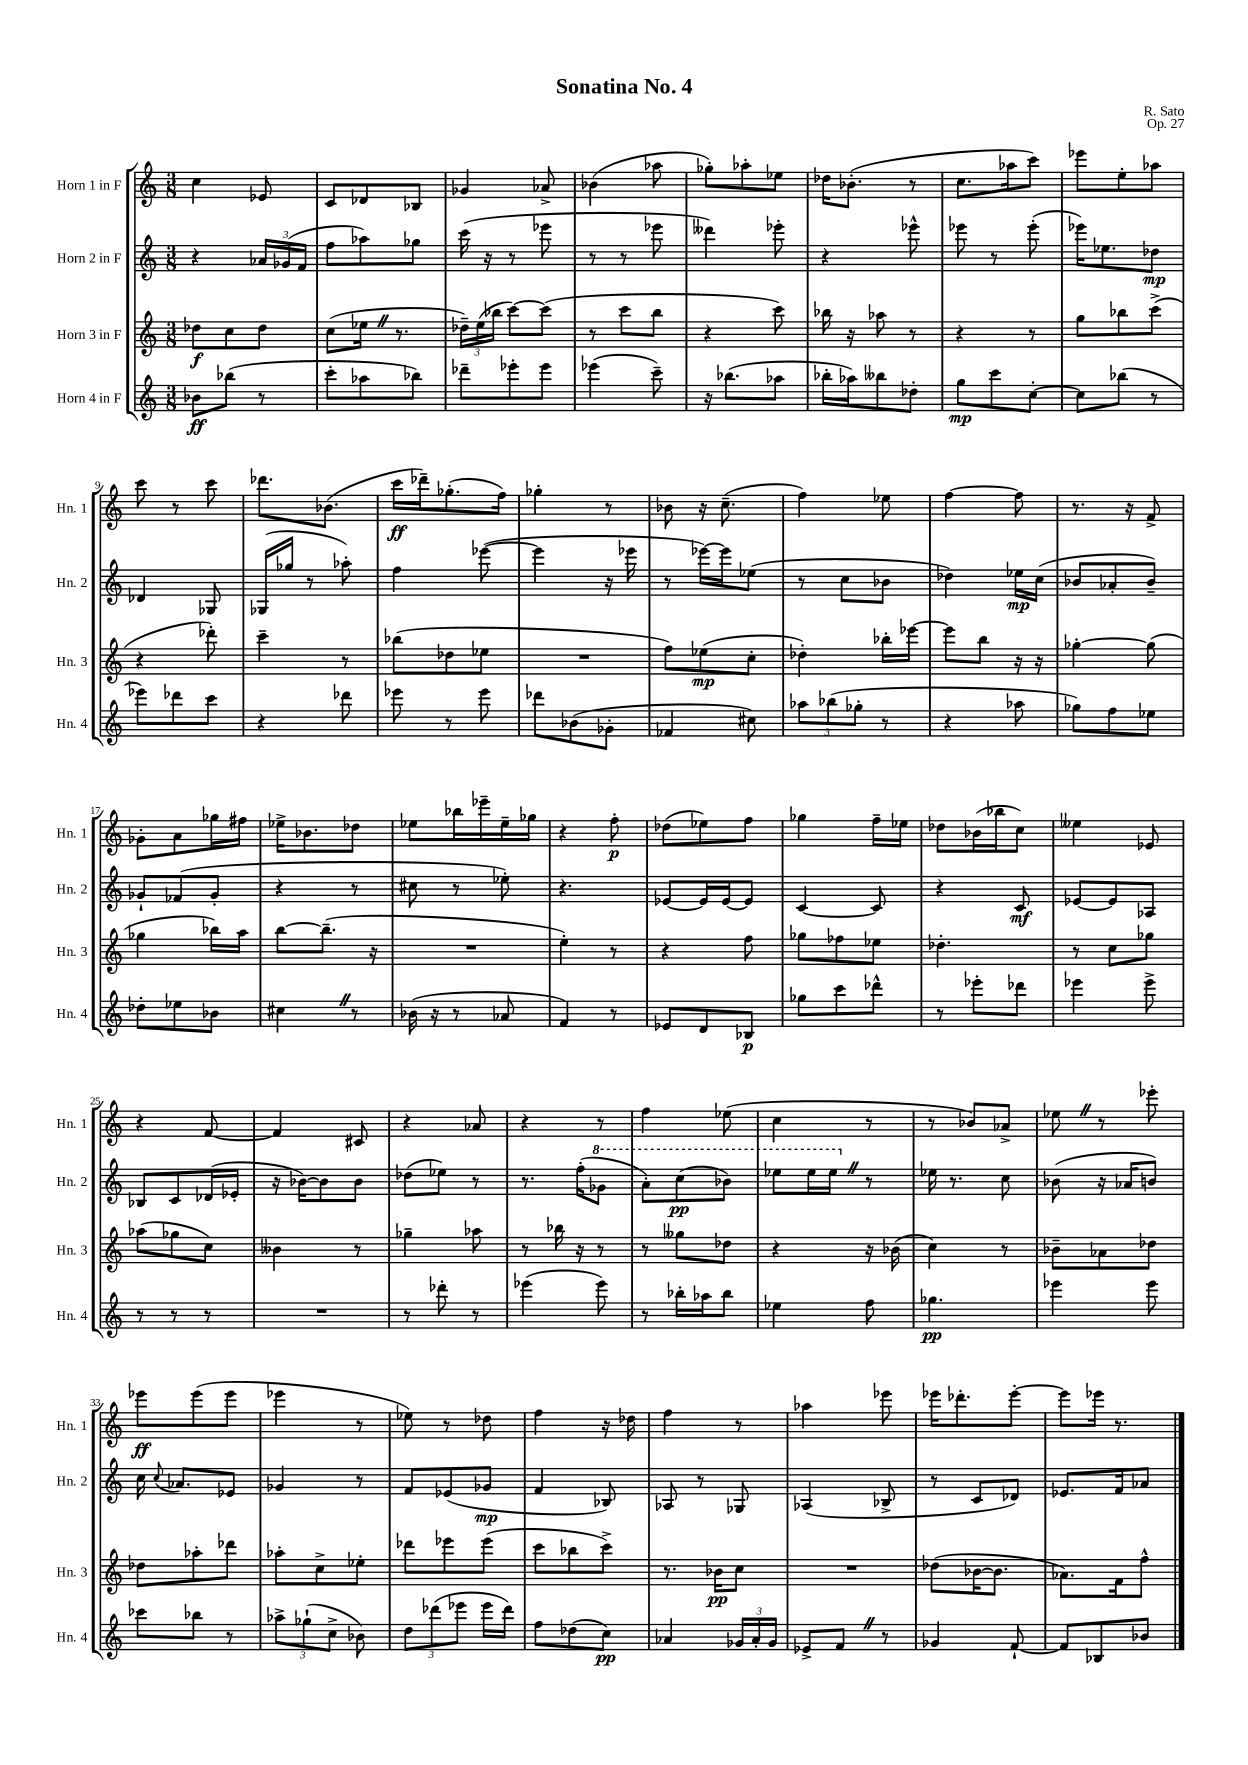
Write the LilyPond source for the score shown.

\header { title = "Sonatina No. 4" composer = "R. Sato" opus = "Op. 27" }
<<
\new StaffGroup <<
\new Staff = "s0" \with { instrumentName = "Horn 1 in F" shortInstrumentName = "Hn. 1" } {
    \clef treble \key c \major \numericTimeSignature \time 3/8
    \autoBeamOff c''4 ees'8 |
    c'8[ des'8 bes8] |
    ges'4 aes'8-> |
    bes'4( aes''8 |
    ges''8[-.) aes''8-. ees''8] |
    des''16[ bes'8.]-.( r8 |
    c''8.[ aes''16 c'''8]) |
    ees'''8[ e''8-. aes''8] |
    c'''8 r8 c'''8 |
    des'''8.[ bes'8.]( |
    c'''16[\ff des'''16--) ges''8.-.( f''16]) |
    ges''4-. r8 |
    bes'8 r16 c''8.--( |
    f''4) ees''8 |
    f''4~ f''8 |
    r8. r16 f'8-> |
    ges'8[-. a'8 ges''16 fis''16] |
    ees''16[-> bes'8. des''8] |
    ees''8[ bes''16 ees'''16-- ees''16-- ges''16] |
    r4 f''8-.\p |
    des''8[( ees''8) f''8] |
    ges''4 f''16[-- ees''16] |
    des''8[ bes'16( bes''16 c''8]) |
    eeses''4 ees'8 |
    r4 f'8~ |
    f'4 cis'8 |
    r4 aes'8 |
    r4 r8 |
    f''4 ees''8( |
    c''4 r8 |
    r8 bes'8[) aes'8]-> |
    ees''8 \once \override BreathingSign.text = \markup { \musicglyph "scripts.caesura.straight" } \breathe r8 ees'''8-. |
    ees'''8[\ff ees'''8( ees'''8] |
    ees'''4 r8 |
    ees''8) r8 des''8 |
    f''4 r16 des''16 |
    f''4 r8 |
    aes''4 ees'''8 |
    ees'''16[ des'''8.-. ees'''8]~-. |
    ees'''8[ ees'''16] r8. \bar "|." |
}
\new Staff = "s1" \with { instrumentName = "Horn 2 in F" shortInstrumentName = "Hn. 2" } {
    \clef treble \key c \major \numericTimeSignature \time 3/8
    \autoBeamOff r4 \tuplet 3/2 { aes'16[ ges'16( f'16] } |
    f''8[ aes''8) ges''8] |
    c'''16( r16 r8 ees'''8 |
    r8 r8 ees'''8 |
    deses'''4) ees'''8-. |
    r4 ees'''8-^ |
    ees'''8 r8 ees'''8-.( |
    ees'''16[) ees''8. des''8]\mp |
    des'4 ges8 |
    ges16[( ges''16] r8 aes''8-.) |
    f''4 ees'''8~( |
    ees'''4 r16 ees'''16 |
    r8 ees'''16[~) ees'''16 ees''8]( |
    r8 c''8[ bes'8] |
    des''4) ees''16[\mp c''16]( |
    bes'8[ aes'8-. bes'8]--) |
    ges'8[-! fes'8( ges'8]-. |
    r4 r8 |
    cis''8 r8 ees''8-.) |
    r4. |
    ees'8[~ ees'16 ees'16~ ees'8] |
    c'4~ c'8 |
    r4 c'8\mf |
    ees'8[~ ees'8 aes8] |
    bes8[ c'8 des'16( ees'16]-. |
    r16 bes'16[~) bes'8 bes'8] |
    des''8[( ees''8]) r8 |
    r8. f''16[-.( \ottava #1 ges''8] |
    a''8[-.) c'''8\pp( bes''8]) |
    ees'''8[ ees'''16 ees'''16] \once \override BreathingSign.text = \markup { \musicglyph "scripts.caesura.straight" } \breathe \ottava #0 r8 |
    ees''16 r8. c''8 |
    bes'8( r16 aes'16[ b'8]) |
    c''16 \appoggiatura { c''8 } aes'8.[ ees'8] |
    ges'4 r8 |
    f'8[ ees'8( ges'8]\mp |
    f'4 bes8) |
    aes8 r8 ges8 |
    aes4( bes8-> |
    r8 c'8[ des'8]) |
    ees'8.[ f'16 aes'8] \bar "|." |
}
\new Staff = "s2" \with { instrumentName = "Horn 3 in F" shortInstrumentName = "Hn. 3" } {
    \clef treble \key c \major \numericTimeSignature \time 3/8
    \autoBeamOff des''8[\f c''8 des''8] |
    c''8[( ees''16] \once \override BreathingSign.text = \markup { \musicglyph "scripts.caesura.straight" } \breathe r8. |
    \tuplet 3/2 { des''16[--) e''16( bes''16] } c'''8[~) c'''8]( |
    r8 c'''8[ b''8] |
    r4 c'''8) |
    bes''16 r16 aes''8 r8 |
    r4 r8 |
    g''8[ bes''8 c'''8]->( |
    r4 des'''8-.) |
    c'''4-- r8 |
    bes''8[( des''8 ees''8] |
    R4. |
    f''8[) ees''8\mp( c''8]-. |
    des''4-.) bes''16[-. ees'''16]~ |
    ees'''8[ b''8] r16 r16 |
    ges''4~-. ges''8( |
    ges''4 bes''16[) a''16] |
    b''8[~ b''8.]--( r16 |
    R4. |
    e''4-.) r8 |
    r4 f''8 |
    ges''8[ fes''8 ees''8] |
    des''4.-. |
    r8 c''8[ ges''8] |
    aes''8[( ges''8 c''8]) |
    beses'4 r8 |
    ges''4-- aes''8 |
    r8 bes''16 r16 r8 |
    r8 geses''8[ des''8] |
    r4 r16 bes'16( |
    c''4) r8 |
    bes'8[-- aes'8 des''8] |
    des''8[ aes''8-. des'''8] |
    aes''8[-. c''8-> ees''8]-. |
    des'''8[ ees'''8 ees'''8]( |
    c'''8[ bes''8 c'''8]->) |
    r8. bes'16[\pp c''8] |
    R4. |
    des''8[( bes'16~ bes'8.] |
    aes'8.[) f'16 f''8]-^ \bar "|." |
}
\new Staff = "s3" \with { instrumentName = "Horn 4 in F" shortInstrumentName = "Hn. 4" } {
    \clef treble \key c \major \numericTimeSignature \time 3/8
    \autoBeamOff bes'8[\ff bes''8]( r8 |
    c'''8[-. aes''8 bes''8]) |
    des'''8[-- ees'''8-. ees'''8] |
    ees'''4( c'''8--) |
    r16 bes''8.[( aes''8] |
    bes''16[-. aes''16) beses''8 des''8]-. |
    g''8[\mp c'''8 c''8]~-. |
    c''8[ bes''8]( r8 |
    ees'''8[) des'''8 c'''8] |
    r4 des'''8 |
    ees'''8 r8 ees'''8 |
    des'''8[ bes'8( ges'8]-. |
    fes'4 cis''8) |
    \tuplet 3/2 { aes''8[ bes''8( ges''8]-. } r8 |
    r4 aes''8 |
    ges''8[) f''8 ees''8] |
    des''8[-. ees''8 bes'8] |
    cis''4 \once \override BreathingSign.text = \markup { \musicglyph "scripts.caesura.straight" } \breathe r8 |
    bes'16( r16 r8 aes'8 |
    f'4) r8 |
    ees'8[ d'8 bes8]\p |
    ges''8[ c'''8 des'''8]-^ |
    r8 ees'''8[-. des'''8] |
    ees'''4 ees'''8-> |
    r8 r8 r8 |
    R4. |
    r8 des'''8-. r8 |
    ees'''4( ees'''8) |
    r8 bes''16[-. aes''16 bes''8] |
    ees''4 f''8 |
    ges''4.\pp |
    ees'''4 ees'''8 |
    ces'''8[ bes''8] r8 |
    \tuplet 3/2 { aes''8[-> ges''8-!( c''8]-> } bes'8) |
    \tuplet 3/2 { d''8[ des'''8( ees'''8] } ees'''16[ des'''16]) |
    f''8[ des''8( c''8]\pp) |
    aes'4 \tuplet 3/2 { ges'16[ aes'16-. ges'16] } |
    ees'8[-> f'8] \once \override BreathingSign.text = \markup { \musicglyph "scripts.caesura.straight" } \breathe r8 |
    ges'4 f'8~-! |
    f'8[ bes8 bes'8] \bar "|." |
}
>>
>>
